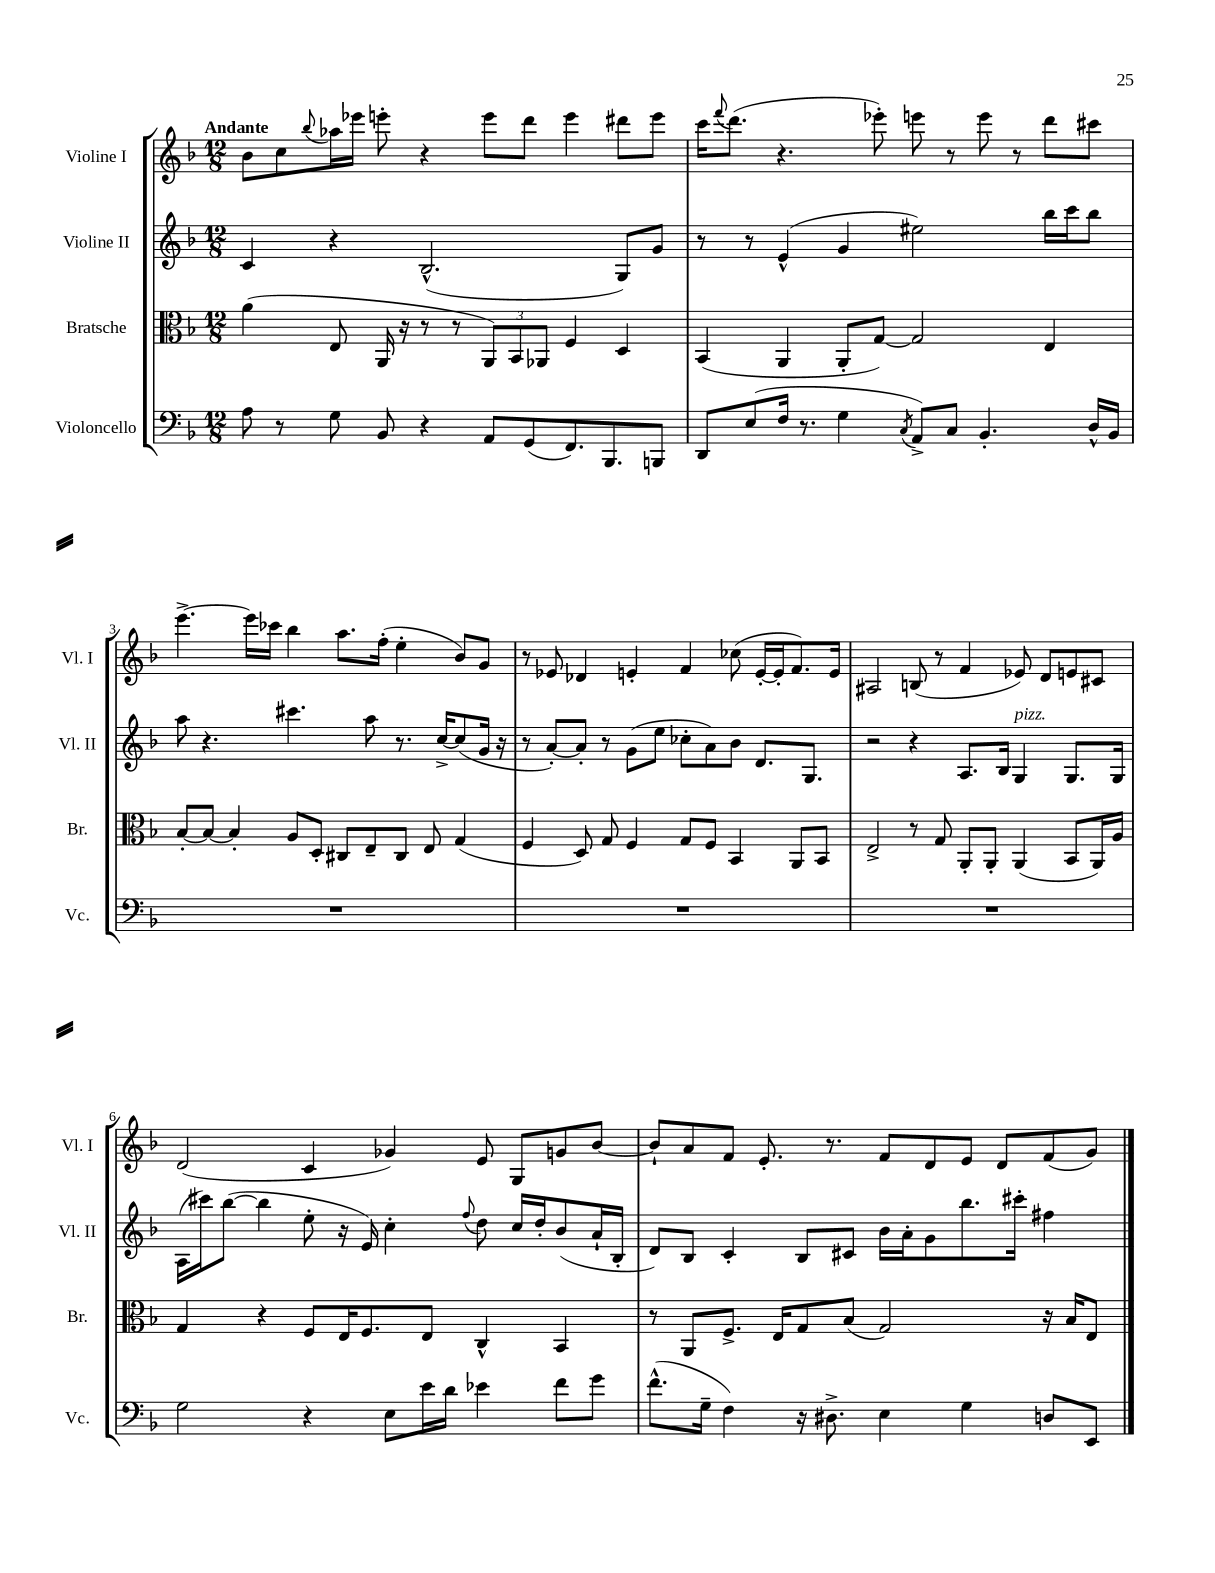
<<
\new StaffGroup <<
\new Staff = "s0" \with { instrumentName = "Violine I" shortInstrumentName = "Vl. I" } {
    \clef treble \key f \major \numericTimeSignature \time 12/8 \tempo "Andante"
    bes'8 c''8 \appoggiatura { bes''8 } aes''16 ees'''16 e'''8-. r4 e'''8 d'''8 e'''4 dis'''8 e'''8 |
    c'''16 \appoggiatura { f'''8 } d'''8.( r4. ees'''8-.) e'''8 r8 e'''8 r8 d'''8 cis'''8 |
    e'''4.~-> e'''16 ces'''16 bes''4 a''8. f''16-.( e''4-. bes'8) g'8 |
    r8 ees'8 des'4 e'4-. f'4 ces''8( e'16~-. e'16-. f'8.) e'16 |
    ais2 b8( r8 f'4 ees'8) d'8 e'8 cis'8 |
    d'2( c'4 ges'4) e'8 g8 g'8 bes'8~ |
    bes'8-! a'8 f'8 e'8.-. r8. f'8 d'8 e'8 d'8 f'8( g'8) \bar "|." |
}
\new Staff = "s1" \with { instrumentName = "Violine II" shortInstrumentName = "Vl. II" } {
    \clef treble \key f \major \numericTimeSignature \time 12/8
    c'4 r4 bes2.-^( g8) g'8 |
    r8 r8 e'4-^( g'4 eis''2) bes''16 c'''16 bes''8 |
    a''8 r4. cis'''4. a''8 r8. c''16~-> c''8( g'16 r16 |
    r8 a'8~-.) a'8-. r8 g'8( e''8 ces''8-. a'8) bes'8 d'8. g8. |
    r2 r4 a8. bes16 g4^\markup { \italic "pizz." } g8. g16 |
    a16( cis'''16) bes''8~( bes''4 e''8-. r16 e'16) c''4-. \appoggiatura { f''8 } d''8 c''16 d''16-. bes'8( a'16-! bes16-. |
    d'8) bes8 c'4-. bes8 cis'8 bes'16 a'16-. g'8 bes''8. cis'''16-. fis''4 \bar "|." |
}
\new Staff = "s2" \with { instrumentName = "Bratsche" shortInstrumentName = "Br." } {
    \clef alto \key f \major \numericTimeSignature \time 12/8
    a'4( e8 a,16 r16 r8 r8 \tuplet 3/2 { a,8) bes,8 aes,8 } f4 d4 |
    bes,4( a,4 a,8-. g8~) g2 e4 |
    bes8~-. bes8~ bes4-. a8 d8-. cis8 e8-- cis8 e8 g4( |
    f4 d8) g8 f4 g8 f8 bes,4 a,8 bes,8 |
    e2-> r8 g8 a,8-. a,8-. a,4( bes,8 a,16) a16 |
    g4 r4 f8 e16 f8. e8 c4-^ bes,4 |
    r8 a,8 f8.-> e16 g8 bes8( g2) r16 bes16 e8 \bar "|." |
}
\new Staff = "s3" \with { instrumentName = "Violoncello" shortInstrumentName = "Vc." } {
    \clef bass \key f \major \numericTimeSignature \time 12/8
    a8 r8 g8 bes,8 r4 a,8 g,8( f,8.) bes,,8. b,,8 |
    d,8 e8( f16 r8. g4 \acciaccatura { c8 } a,8->) c8 bes,4.-. d16-^ bes,16 |
    R1. |
    R1. |
    R1. |
    g2 r4 e8 e'16 d'16 ees'4 f'8 g'8 |
    f'8.-^( g16-- f4) r16 dis8.-> e4 g4 d8 e,8 \bar "|." |
}
>>
>>
